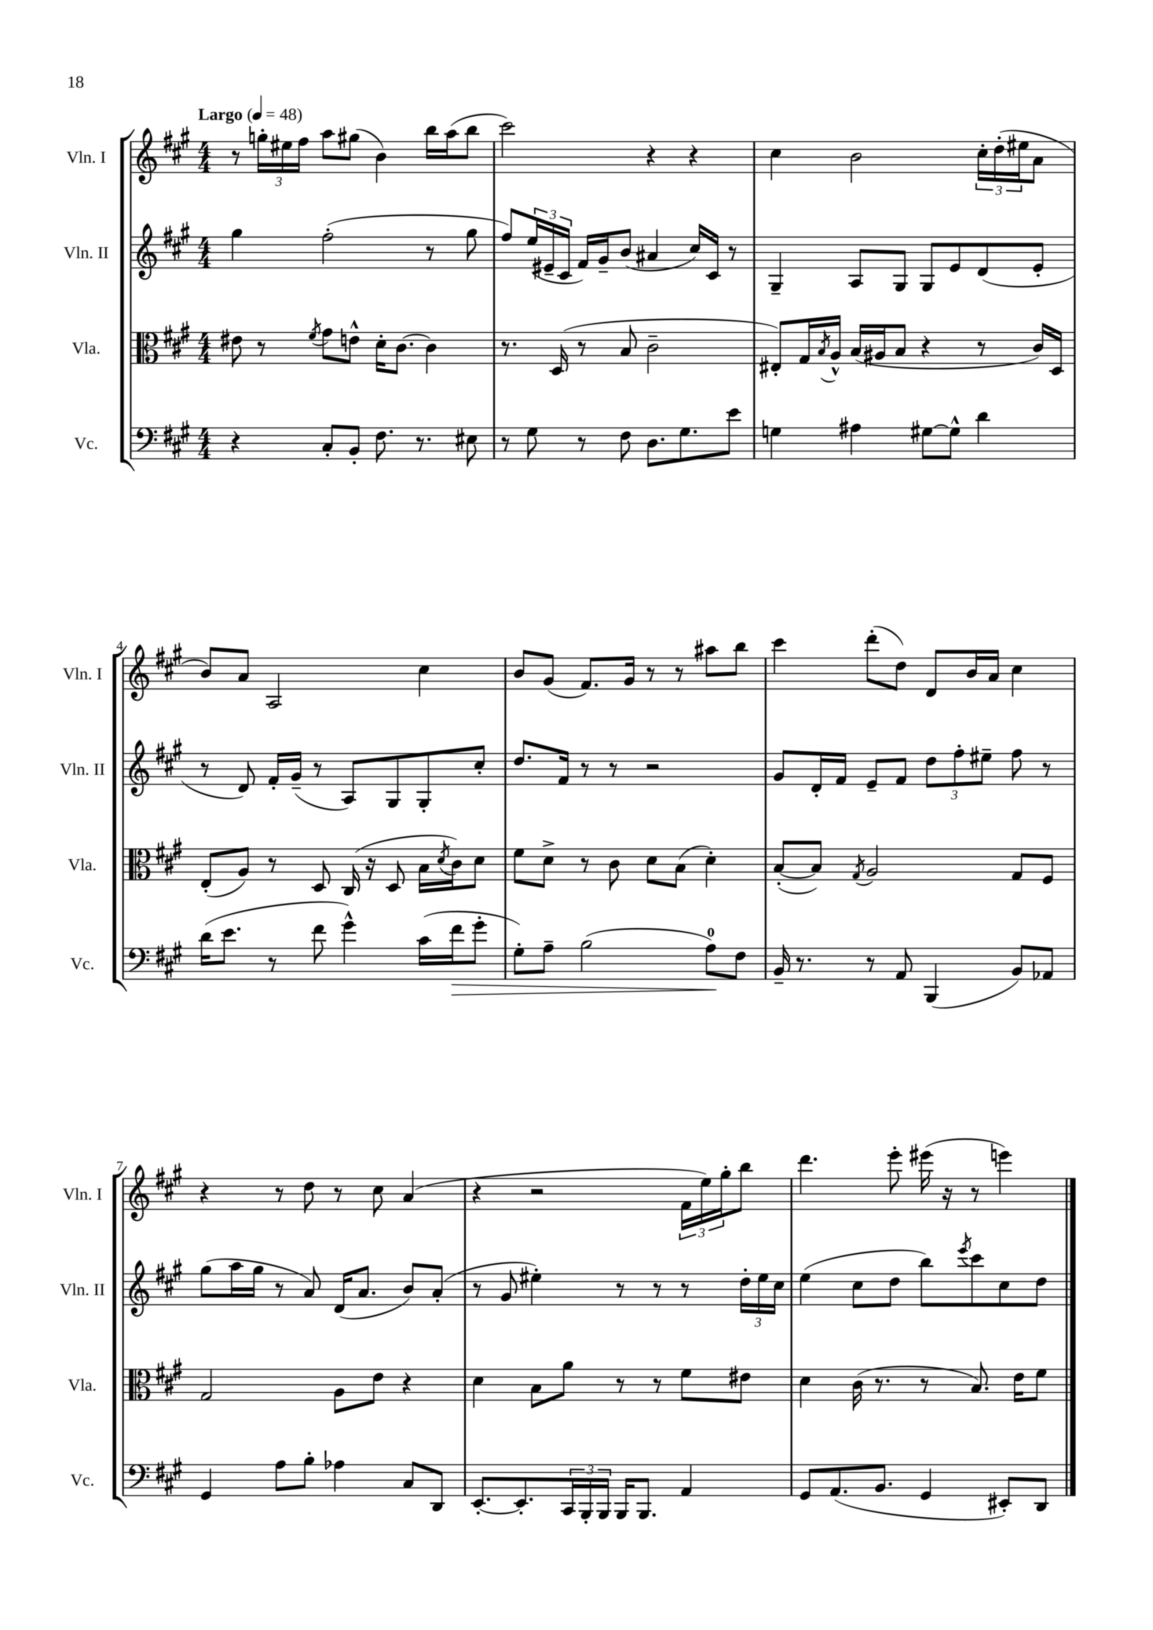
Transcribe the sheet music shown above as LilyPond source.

<<
\new StaffGroup <<
\new Staff = "s0" \with { instrumentName = "Vln. I" shortInstrumentName = "Vln. I" } {
    \clef treble \key a \major \numericTimeSignature \time 4/4 \tempo "Largo" 4 = 48
    r8 \tuplet 3/2 { g''16-. eis''16 fis''16 } a''8 gis''8( b'4) b''16 a''16( b''8 |
    cis'''2) r4 r4 |
    cis''4 b'2 \tuplet 3/2 { cis''16-. d''16-.( eis''16 } a'8 |
    b'8) a'8 a2 cis''4 |
    b'8 gis'8( fis'8.) gis'16 r8 r8 ais''8 b''8 |
    cis'''4 d'''8-.( d''8) d'8 b'16 a'16 cis''4 |
    r4 r8 d''8 r8 cis''8 a'4( |
    r4 r2 \tuplet 3/2 { fis'16 e''16) gis''16-. } b''8 |
    d'''4. e'''8-. eis'''16( r16 r8 e'''4) \bar "|." |
}
\new Staff = "s1" \with { instrumentName = "Vln. II" shortInstrumentName = "Vln. II" } {
    \clef treble \key a \major \numericTimeSignature \time 4/4
    gis''4 fis''2-.( r8 gis''8 |
    fis''8) \tuplet 3/2 { e''16( eis'16-- cis'16 } fis'16) gis'16-- b'8( ais'4 cis''16) cis'16 r8 |
    gis4-- a8 gis8 gis8 e'8 d'8( e'8-. |
    r8 d'8) fis'16-. gis'16--( r8 a8) gis8 gis8-. cis''8-. |
    d''8. fis'16 r8 r8 r2 |
    gis'8 d'16-. fis'16 e'8-- fis'8 \tuplet 3/2 { d''8 fis''8-. eis''8-- } fis''8 r8 |
    gis''8( a''16 gis''16 r8 a'8) d'16( a'8. b'8) a'8-.( |
    r8 gis'8 eis''4-.) r8 r8 r8 \tuplet 3/2 { d''16-. eis''16 cis''16 } |
    e''4( cis''8 d''8 b''8) \acciaccatura { e'''8 } cis'''8 cis''8 d''8 \bar "|." |
}
\new Staff = "s2" \with { instrumentName = "Vla." shortInstrumentName = "Vla." } {
    \clef alto \key a \major \numericTimeSignature \time 4/4
    eis'8 r8 \acciaccatura { fis'8 } gis'8 e'8-^ d'16-. cis'8.~ cis'4 |
    r8. d16( r8 b8 cis'2-- |
    eis8-.) gis16 \acciaccatura { b8 } a16-^ b16( ais16 b8 r4 r8 cis'16) d16 |
    e8-.( a8) r8 d8 cis16( r16 d8 b16 \acciaccatura { d'8 } cis'16) d'8 |
    fis'8 d'8-> r8 cis'8 d'8 b8( d'4-.) |
    b8~-.( b8) \acciaccatura { gis8 } a2 gis8 fis8 |
    gis2 a8 e'8 r4 |
    d'4 b8 a'8 r8 r8 fis'8 eis'8 |
    d'4 cis'16( r8. r8 b8.) e'16 fis'8 \bar "|." |
}
\new Staff = "s3" \with { instrumentName = "Vc." shortInstrumentName = "Vc." } {
    \clef bass \key a \major \numericTimeSignature \time 4/4
    r4 cis8-. b,8-. fis8. r8. eis8 |
    r8 gis8 r8 fis8 d8. gis8. e'8 |
    g4 ais4 gis8~ gis8-^ d'4 |
    d'16( e'8. r8 fis'8 gis'4-^) cis'16( fis'16\> gis'8-. |
    gis8-.) a8-- b2( a8-0\!) fis8 |
    b,16-- r8. r8 a,8 b,,4( b,8) aes,8 |
    gis,4 a8 b8-. aes4 cis8 d,8 |
    e,8.~-. e,8.-. \tuplet 3/2 { cis,16 b,,16-. b,,16 } b,,16 b,,8. a,4 |
    gis,8 a,8.( b,8. gis,4 eis,8-.) d,8 \bar "|." |
}
>>
>>
